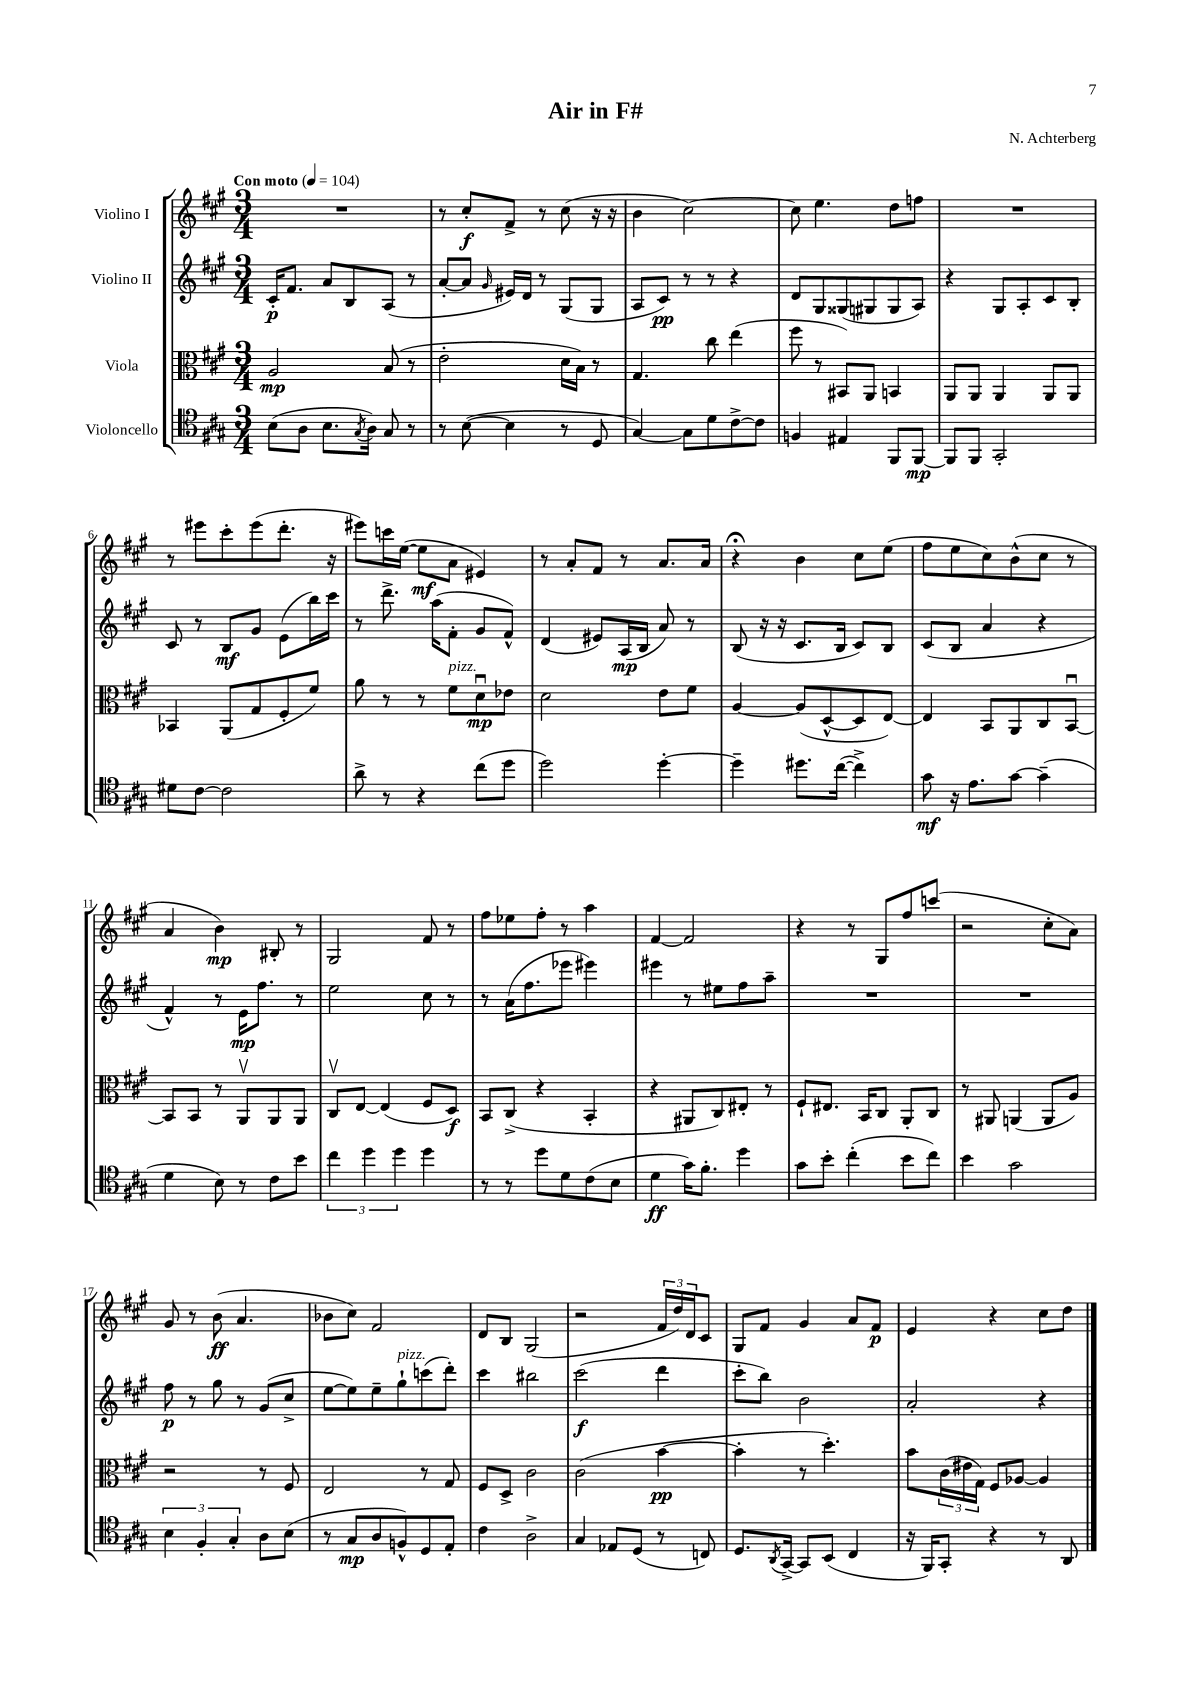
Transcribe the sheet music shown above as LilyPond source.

\header { title = "Air in F#" composer = "N. Achterberg" }
<<
\new StaffGroup <<
\new Staff = "s0" \with { instrumentName = "Violino I" } {
    \clef treble \key a \major \numericTimeSignature \time 3/4 \tempo "Con moto" 4 = 104
    R2. |
    r8 cis''8-.\f fis'8-> r8 cis''8( r16 r16 |
    b'4 cis''2~) |
    cis''8 e''4. d''8 f''8 |
    R2. |
    r8 eis'''8 cis'''8-. eis'''8( d'''8.-. r16 |
    eis'''8) c'''16 e''16~( e''8\mf a'8 eis'4) |
    r8 a'8-. fis'8 r8 a'8. a'16 |
    r4\fermata b'4 cis''8 e''8( |
    fis''8 e''8 cis''8) b'8-^( cis''8 r8 |
    a'4 b'4\mp) bis8-. r8 |
    gis2 fis'8 r8 |
    fis''8 ees''8 fis''8-. r8 a''4 |
    fis'4~ fis'2 |
    r4 r8 gis8 fis''8 c'''8( |
    r2 cis''8-. a'8) |
    gis'8 r8 b'8\ff( a'4. |
    bes'8 cis''8) fis'2 |
    d'8 b8 gis2( |
    r2 \tuplet 3/2 { fis'16 d''16) d'16 } cis'8 |
    gis8 fis'8 gis'4 a'8 fis'8\p |
    e'4 r4 cis''8 d''8 \bar "|." |
}
\new Staff = "s1" \with { instrumentName = "Violino II" } {
    \clef treble \key a \major \numericTimeSignature \time 3/4
    cis'16-.\p fis'8. a'8 b8 a8( r8 |
    a'8~-. a'8 \grace { gis'16 } eis'16) d'16 r8 gis8( gis8 |
    a8 cis'8\pp) r8 r8 r4 |
    d'8 gis8 gisis8( gis8 gis8 a8) |
    r4 gis8 a8-. cis'8 b8-. |
    cis'8 r8 b8\mf gis'8 e'8( b''16) cis'''16 |
    r8 d'''8.-> a''16( fis'8-. gis'8 fis'8-^) |
    d'4( eis'8) a16\mp( b16 a'8) r8 |
    b8( r16 r16 cis'8. b16 cis'8) b8 |
    cis'8( b8 a'4 r4 |
    fis'4-^) r8 e'16\mp fis''8. r8 |
    e''2 cis''8 r8 |
    r8 a'16( fis''8. ees'''8 eis'''4) |
    eis'''4 r8 eis''8 fis''8 a''8-- |
    R2. |
    R2. |
    fis''8\p r8 gis''8 r8 gis'8( cis''8-> |
    e''8~ e''8) e''8-- gis''8-!^\markup { \italic "pizz." } c'''8( d'''8-.) |
    cis'''4 bis''2 |
    cis'''2\f( d'''4 |
    cis'''8-. b''8) b'2 |
    a'2-. r4 \bar "|." |
}
\new Staff = "s2" \with { instrumentName = "Viola" } {
    \clef alto \key a \major \numericTimeSignature \time 3/4
    a2\mp b8( r8 |
    e'2-. d'16 b16) r8 |
    gis4. cis''8 e''4( |
    fis''8 r8 bis,8) a,8 b,4 |
    a,8 a,8 a,4 a,8 a,8 |
    bes,4 a,8( gis8 fis8-. fis'8) |
    a'8 r8 r8 fis'8^\markup { \italic "pizz." } d'8\downbow\mp ees'8 |
    d'2 e'8 fis'8 |
    a4~ a8( d8~-^ d8 e8~) |
    e4 b,8 a,8 cis8 b,8~\downbow |
    b,8 b,8 r8 a,8\upbow a,8 a,8 |
    cis8\upbow e8~ e4( fis8 d8\f) |
    b,8 cis8->( r4 b,4-. |
    r4 ais,8 cis8) eis8-. r8 |
    fis8-! eis8. b,16 cis8 a,8-. cis8 |
    r8 ais,8 a,4( a,8 a8) |
    r2 r8 fis8 |
    e2 r8 gis8 |
    fis8 d8-> cis'2 |
    cis'2( b'4~\pp |
    b'4-. r8 d''4.-.) |
    b'8 \tuplet 3/2 { cis'16( eis'16 gis16) } fis8 aes8~ aes4 \bar "|." |
}
\new Staff = "s3" \with { instrumentName = "Violoncello" } {
    \clef tenor \key a \major \numericTimeSignature \time 3/4
    b8( a8 b8. \acciaccatura { gis8 } a16) gis8 r8 |
    r8 b8~( b4 r8 d8 |
    gis4~) gis8 d'8 cis'8~-> cis'8 |
    f4 eis4 fis,8 fis,8~\mp |
    fis,8 fis,8 gis,2-. |
    dis'8 cis'8~ cis'2 |
    a'8-> r8 r4 cis''8( d''8 |
    d''2) d''4~-. |
    d''4-- dis''8. cis''16~( cis''4->) |
    gis'8\mf r16 e'8. gis'8~ gis'4--( |
    d'4 b8) r8 cis'8 b'8 |
    \tuplet 3/2 { cis''4 d''4 d''4 } d''4 |
    r8 r8 d''8 d'8 cis'8( b8 |
    d'4\ff gis'16) fis'8.-. d''4 |
    gis'8 b'8-. cis''4-.( b'8 cis''8) |
    b'4 gis'2 |
    \tuplet 3/2 { b4 fis4-. gis4-. } a8 b8( |
    r8 gis8\mp a8 f8-^) d8 e8-. |
    cis'4 a2-> |
    gis4 ees8 d8( r8 c8) |
    d8. \acciaccatura { a,8 } gis,16~-> gis,8 b,8( cis4 |
    r16 fis,16) gis,8-. r4 r8 a,8 \bar "|." |
}
>>
>>
